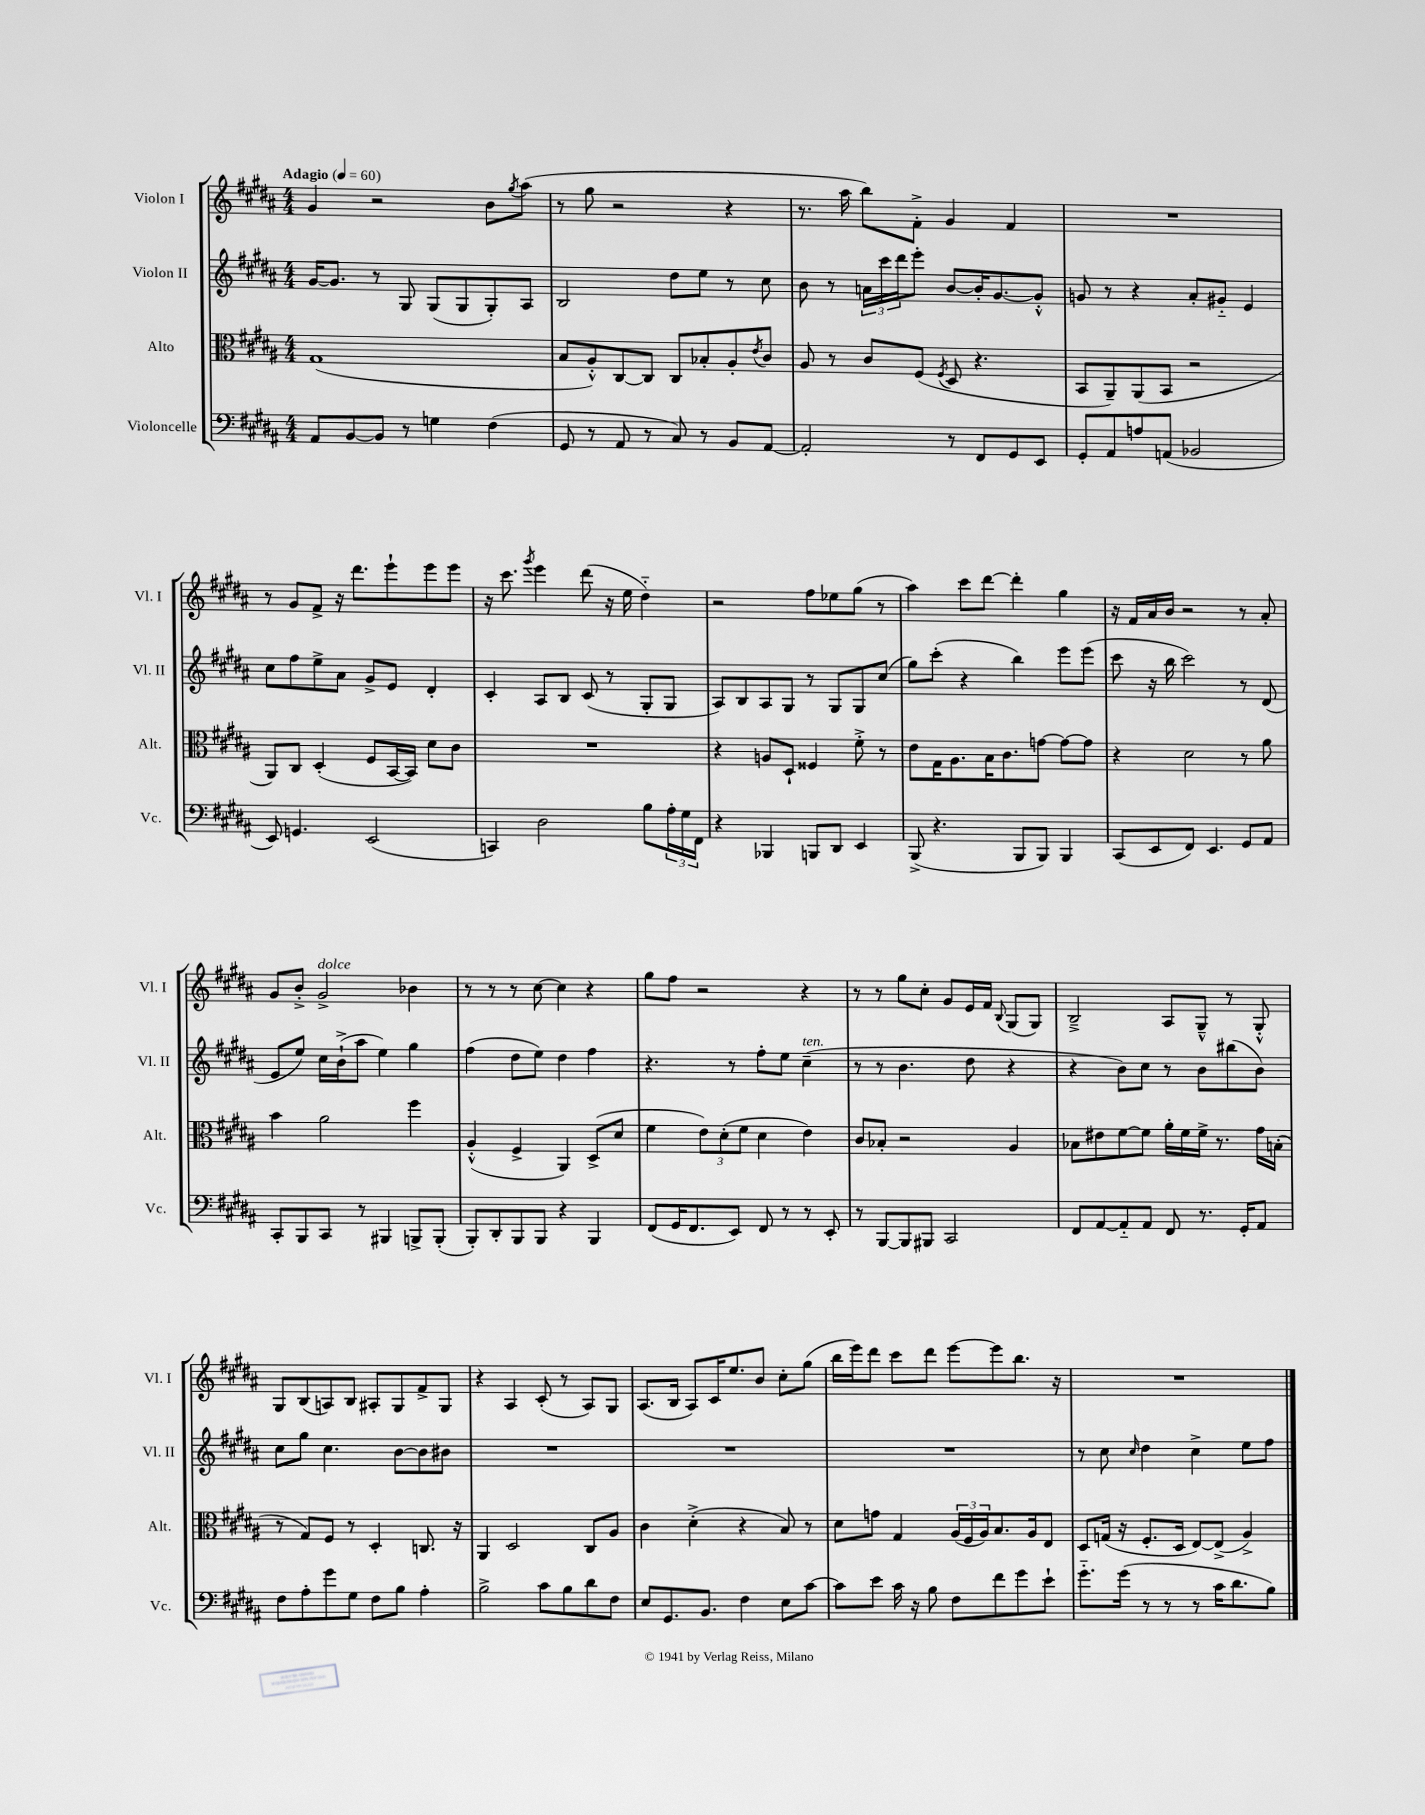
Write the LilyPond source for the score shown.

<<
\new StaffGroup <<
\new Staff = "s0" \with { instrumentName = "Violon I" shortInstrumentName = "Vl. I" } {
    \clef treble \key b \major \numericTimeSignature \time 4/4 \tempo "Adagio" 4 = 60
    gis'4 r2 b'8 \acciaccatura { gis''8 } ais''8( |
    r8 gis''8 r2 r4 |
    r8. ais''16 b''8) fis'8-.-> gis'4 fis'4 |
    R1 |
    r8 gis'8 fis'8-> r16 dis'''8. e'''8-! e'''8 e'''8 |
    r16 cis'''8. \acciaccatura { gis'''8 } e'''4 dis'''8( r16 e''16 dis''4-_) |
    r2 fis''8 ees''8 gis''8( r8 |
    ais''4) cis'''8 dis'''8~ dis'''4-. gis''4 |
    r16 fis'16 ais'16 b'16 r2 r8 ais'8-. |
    gis'8 b'8-.-> gis'2->^\markup { \italic "dolce" } bes'4 |
    r8 r8 r8 cis''8~ cis''4 r4 |
    gis''8 fis''8 r2 r4 |
    r8 r8 gis''8 cis''8-. gis'8 e'16 fis'16 \appoggiatura { b8 } gis8( gis8) |
    b2---> ais8 gis8---^ r8 gis8-.-^ |
    gis8 b8( a8) b8 ais8-. gis8 fis'8-> gis8 |
    r4 ais4 cis'8-.( r8 ais8) gis8 |
    ais8.( b16 ais8) cis'16 e''8. b'8 cis''8-. gis''8( |
    b''16 e'''16) dis'''8 cis'''8 dis'''8 e'''8~ e'''8 b''8. r16 |
    R1 \bar "|." |
}
\new Staff = "s1" \with { instrumentName = "Violon II" shortInstrumentName = "Vl. II" } {
    \clef treble \key b \major \numericTimeSignature \time 4/4
    gis'16~ gis'8. r8 gis8 gis8( gis8 gis8-.) ais8 |
    b2 dis''8 e''8 r8 cis''8 |
    b'8 r8 \tuplet 3/2 { a'16 cis'''16 dis'''16 } e'''8-. b'8~ b'16-. gis'8.~ gis'8-.-^ |
    g'8 r8 r4 ais'8-. gis'8-_ e'4 |
    cis''8 fis''8 e''8-> ais'8 gis'8-> e'8 dis'4-. |
    cis'4-. ais8 b8 cis'8( r8 gis8-. gis8 |
    ais8) b8 ais8 gis8 r8 gis8 gis8 cis''8( |
    gis''8) cis'''8-.( r4 b''4) e'''8 e'''8( |
    cis'''8 r16 b''16 cis'''2) r8 dis'8( |
    e'8 e''8) cis''16 b'16-!->( ais''8 e''4) gis''4 |
    fis''4( dis''8 e''8) dis''4 fis''4 |
    r4. r8 fis''8-. e''8 cis''4--^\markup { \italic "ten." }( |
    r8 r8 b'4. dis''8 r4 |
    r4 b'8) cis''8 r8 b'8 bis''8( b'8) |
    cis''8 gis''8 cis''4. b'8~ b'8 bis'8 |
    R1 |
    R1 |
    R1 |
    r8 cis''8 \grace { cis''16 } dis''4 cis''4-> e''8 fis''8 \bar "|." |
}
\new Staff = "s2" \with { instrumentName = "Alto" shortInstrumentName = "Alt." } {
    \clef alto \key b \major \numericTimeSignature \time 4/4
    gis1( |
    b8 ais8-.-^) cis8~ cis8 cis8 bes8-. ais8-. \acciaccatura { e'8 } cis'8 |
    ais8 r8 cis'8 fis8( \acciaccatura { fis8 } dis8 r4. |
    b,8 ais,8--) ais,8( b,8 r2 |
    ais,8) cis8 dis4-.( fis8 b,16~ b,16) dis'8 cis'8 |
    R1 |
    r4 a8 dis8-! fisis4 fis'8-.-> r8 |
    e'8 gis16 ais8. b16 cis'8. g'8~ g'8~ g'8 |
    r4 dis'2 r8 ais'8 |
    b'4 ais'2 fis''4 |
    ais4-.-^( fis4-> ais,4) dis8->( dis'8 |
    fis'4 \tuplet 3/2 { e'8) dis'8-.( fis'8 } dis'4 e'4) |
    cis'8 bes8-. r2 ais4 |
    bes8 eis'8 fis'8~ fis'8 ais'16-. fis'16 fis'16-> r8. gis'16 b16-.( |
    r8 gis8) fis8 r8 dis4-. c8. r16 |
    ais,4 dis2 cis8 ais8 |
    cis'4 dis'4-.->( r4 b8) r8 |
    dis'8 g'8 gis4 \tuplet 3/2 { ais16( fis16 ais16) } b8. ais16 e8 |
    dis8 g16( r16 fis8.-. dis16 e8~) e8->( ais4->) \bar "|." |
}
\new Staff = "s3" \with { instrumentName = "Violoncelle" shortInstrumentName = "Vc." } {
    \clef bass \key b \major \numericTimeSignature \time 4/4
    ais,8 b,8~ b,8 r8 g4 fis4( |
    gis,8 r8 ais,8 r8 cis8) r8 b,8 ais,8~ |
    ais,2-. r8 fis,8 gis,8 e,8 |
    gis,8-. ais,8 a8 a,8( bes,2 |
    e,8) g,4. e,2( |
    c,4) dis2 b8 \tuplet 3/2 { ais16-. gis16 fis,16 } |
    r4 bes,,4 b,,8 dis,8 e,4 |
    b,,8->( r4. b,,8 b,,8) b,,4 |
    cis,8( e,8 fis,8) e,4. gis,8 ais,8 |
    cis,8-. b,,8 cis,8 r8 bis,,4 b,,8-> b,,8-.( |
    b,,8-.) dis,8-. b,,8 b,,8 r4 b,,4 |
    fis,8( gis,16 fis,8. e,8) fis,8 r8 r8 e,8-. |
    r8 b,,8~ b,,8 bis,,8 cis,2 |
    fis,8 ais,8~ ais,8-_ ais,8 fis,8 r8. gis,16-. ais,8 |
    fis8 ais8-. gis'8 gis8 fis8 b8 ais4-. |
    b2-> cis'8 b8 dis'8 fis8 |
    e8 gis,8. b,8. fis4 e8 cis'8~ |
    cis'8 e'8 cis'16 r16 b8 fis8 fis'8 gis'8 e'8-! |
    gis'8.-_ gis'16( r8 r8 r8 cis'16 dis'8. b8) \bar "|." |
}
>>
>>
\layout { \context { \Score \remove "Bar_number_engraver" } }
